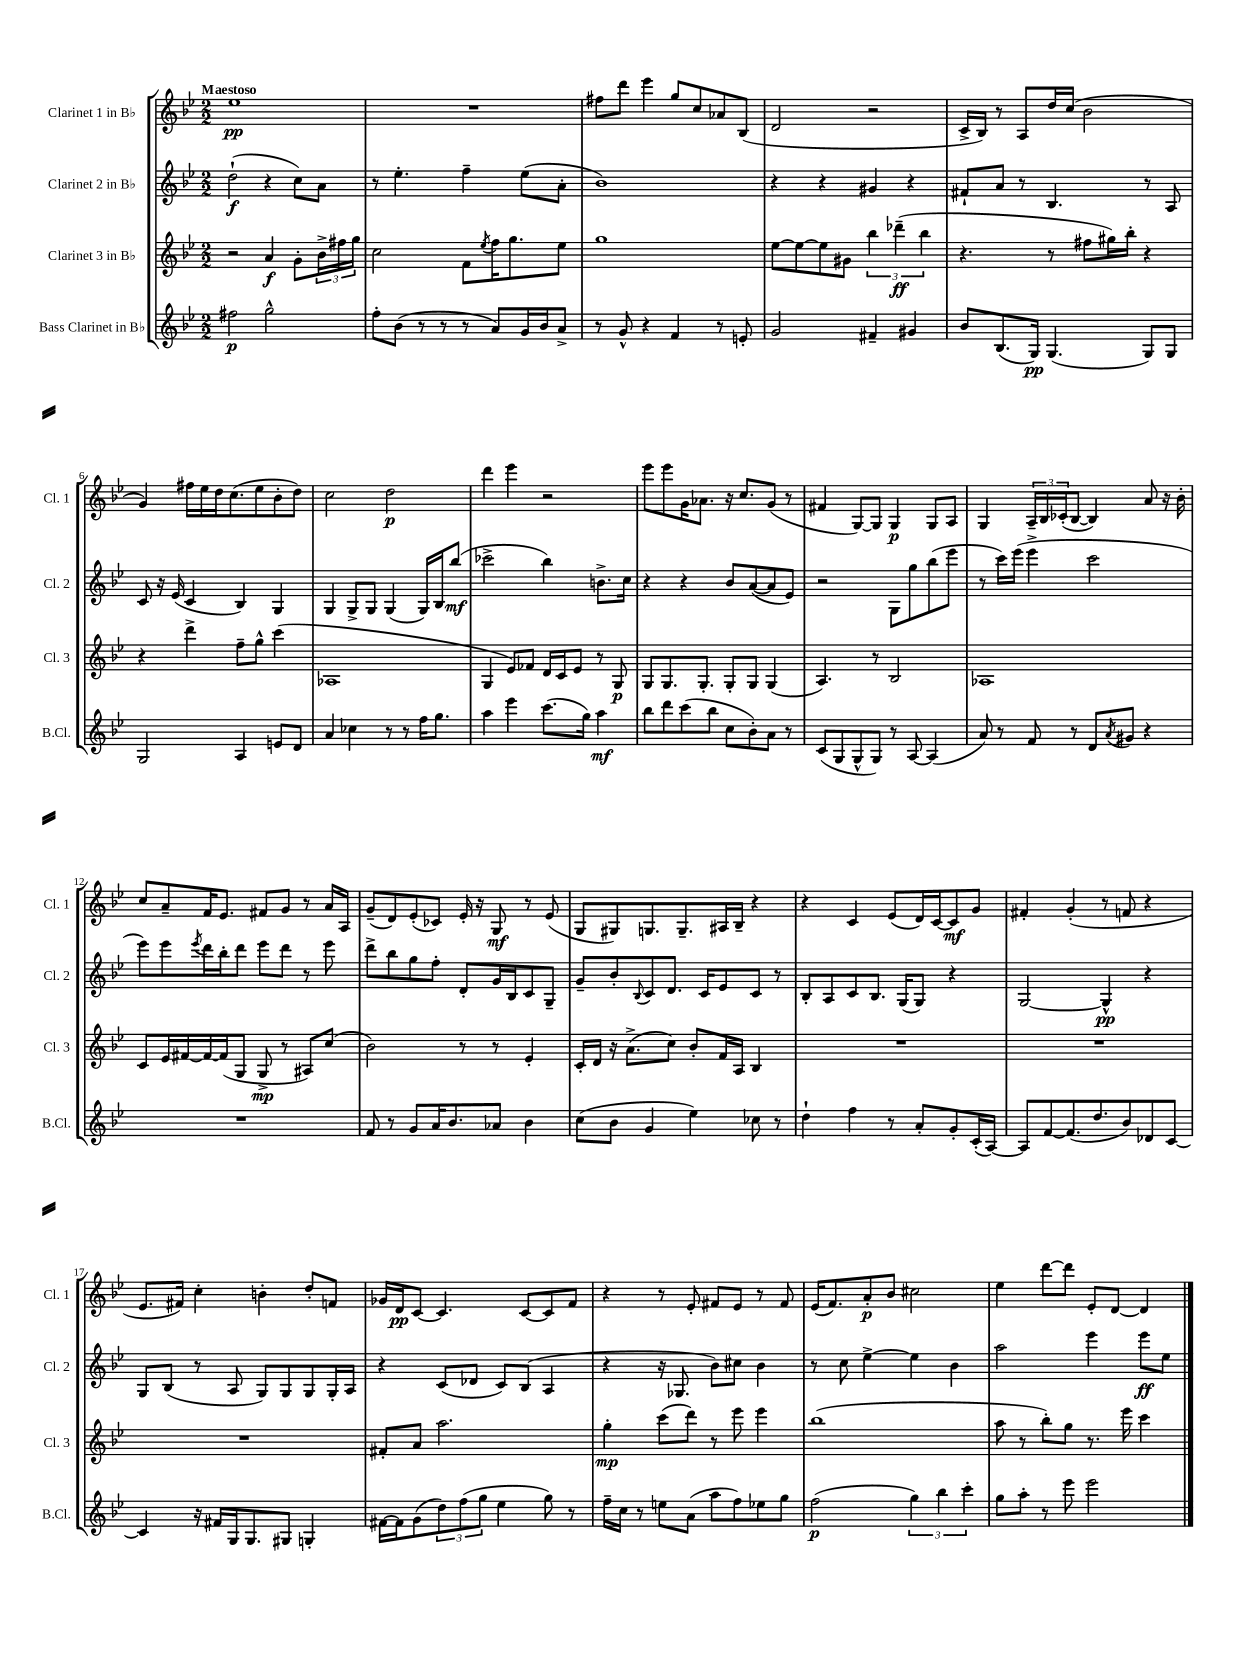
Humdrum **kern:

**kern	**kern	**kern	**kern
*staff4	*staff3	*staff2	*staff1
*clefG2	*clefG2	*clefG2	*clefG2
*k[b-e-]	*k[b-e-]	*k[b-e-]	*k[b-e-]
*M2/2	*M2/2	*M2/2	*M2/2
2ff#	2r	(2dd`	1ee-
2gg^^	4a	4r	.
.	8g'	8cc)	.
.	24b-^	8a	.
.	24ff#	.	.
.	24gg	.	.
=	=	=	=
8ff'	2cc	8r	1r
(8b-	.	4.ee-'	.
8r	.	.	.
8r	.	.	.
8r	8f	4ff~	.
.	8qee-	.	.
8a)	16ff	.	.
.	8.gg	.	.
16g	.	(8ee-	.
16b-	.	.	.
8a^	8ee-	8a'	.
=	=	=	=
8r	1gg	1b-)	8ff#
8g^^	.	.	8ddd
4r	.	.	4eee-
4f	.	.	8gg
.	.	.	8cc
8r	.	.	8a-
8e'	.	.	(8B-
=	=	=	=
2g	[8ee-	4r	2d
.	8ee-_	.	.
.	8ee-]	4r	.
.	8g#	.	.
4f#~	6bb-	4g#	2r
.	(6ddd-~	.	.
4g#	.	4r	.
.	6bb-	.	.
=	=	=	=
8b-	4.r	8f#`	16c^
.	.	.	16B-)
(8.B-	.	8a	8r
.	.	8r	8A
16G)	.	.	.
(4.G	8r	4.B-	16dd
.	.	.	(16cc
.	8ff#	.	2b-
.	16gg#)	.	.
.	16bb-'	.	.
8G)	4r	8r	.
8G	.	8A	.
=	=	=	=
2G	4r	8c	4g)
.	.	16r	.
.	.	(16e-	.
.	4ddd^	4c	16ff#
.	.	.	16ee-
.	.	.	16dd
.	.	.	(8.cc
4A	8ff~	4B-)	.
.	8gg^^	.	8ee-
8e	(4ccc	4G	8b-'
8d	.	.	8dd)
=	=	=	=
4a	1A-	4G	2cc
4cc-	.	8G^	.
.	.	8G	.
8r	.	(4G	2dd
8r	.	.	.
16ff	.	16G)	.
8.gg	.	16B-	.
.	.	(8bb-	.
=	=	=	=
4aa	4G	2ccc-^	4ddd
4eee-	8e-)	.	4eee-
.	8f-	.	.
(8.ccc	16d	4bb-)	2r
.	16c	.	.
.	8e-	.	.
16gg)	.	.	.
4aa	8r	8.b^	.
.	8G	.	.
.	.	16cc	.
=	=	=	=
8bb-	8G	4r	8eee-
8ddd	8.G	.	8eee-
(8ccc	.	4r	16g
.	8.G'	.	8.a-
8bb-	.	.	.
8cc	8G'	8b-	16r
.	.	.	8.cc
8b-')	8G	([8a	.
8a	(4G	8a]	(8g
8r	.	8e-)	8r
=	=	=	=
(8c	4.A)	2r	4f#
8G	.	.	.
8G^^	.	.	[8G)
8G)	8r	.	8G]
8r	2B-	8G	4G
[8A	.	8gg	.
(4A]	.	(8bb-	8G
.	.	8eee-	8A
=	=	=	=
8a)	1A-	8r	4G
8r	.	16ccc)	.
.	.	(16eee-	.
8f	.	4eee-^	24A~
.	.	.	24B-
.	.	.	(24c-'
8r	.	.	[8B-
8d	.	2ccc	4B-])
8qa	.	.	.
8g#	.	.	.
4r	.	.	8a
.	.	.	16r
.	.	.	16b-'
=	=	=	=
1r	8c	8eee-)	8cc
.	16e-	8eee-	8a~
.	[16f#	.	.
.	.	8qeee-	.
.	16f#_	16ddd	16f
.	(16f#]	16bb-'	8.e-
.	8G	8ddd	.
.	8G^	8eee-	8f#
.	8r	8ddd	8g
.	8A#)	8r	8r
.	(8cc	8eee-	16a
.	.	.	16A
=	=	=	=
8f	2b-)	8ddd^	(8g~
8r	.	8bb-	8d)
8g	.	8gg	(8e-'
16a	.	8ff'	8c-)
8.b-	.	.	.
.	8r	8d'	16e-'
.	.	.	16r
8a-	8r	16g	8G
.	.	16B-	.
4b-	4e-'	8c	8r
.	.	8G~	(8e-
=	=	=	=
(8cc	16c'	8g~	8G
.	16d	.	.
8b-	16r	8b-'	8G#)
.	(8.a^	.	.
.	.	8qqB-	.
4g	.	8c	8.G
.	8cc)	8.d	.
.	.	.	8.G~
4ee-)	8b-'	.	.
.	.	16c	.
.	16f	8e-	16A#
.	16A	.	16B-~
8cc-	4B-	8c	4r
8r	.	8r	.
=	=	=	=
4dd`	1r	8B-'	4r
.	.	8A	.
4ff	.	8c	4c
.	.	8.B-	.
8r	.	.	(8e-
.	.	(16G	.
8a'	.	8G)	16d)
.	.	.	[16c
8g'	.	4r	8c]
(16c'	.	.	8g
[16A)	.	.	.
=	=	=	=
8A]	1r	[2G	4f#'
[8f	.	.	.
(8.f]	.	.	(4g'
8.dd	.	.	.
.	.	4G^^]	8r
8b-)	.	.	8f
8d-	.	4r	4r
[8c	.	.	.
=	=	=	=
4c]	1r	8G	8.e-
.	.	(8B-	.
.	.	.	16f#)
16r	.	8r	4cc'
16f#	.	.	.
16G	.	8A	.
8.G	.	.	.
.	.	8G)	4b'
8G#	.	8G	.
4G'	.	8G	8dd'
.	.	16G'	8f
.	.	16A	.
=	=	=	=
[16f#	8f#'	4r	16g-
16f#]	.	.	16d
(8g	8a	.	[8c
12dd)	2.aa	(8c	4.c]
(12ff	.	.	.
.	.	8d-	.
12gg	.	.	.
4ee-	.	8c)	.
.	.	(8B-	[8c
8gg)	.	4A	8c]
8r	.	.	8f
=	=	=	=
16ff~	4gg'	4r	4r
16cc	.	.	.
8r	.	.	.
8ee	(8ccc	16r	8r
.	.	8.G-	.
(8a	8ddd)	.	8e-'
8aa	8r	8b-)	8f#
8ff)	8eee-	8cc#	8e-
8ee-	4eee-	4b-	8r
8gg	.	.	8f#
=	=	=	=
(2ff	(1bb-	8r	(16e-
.	.	.	8.f)
.	.	8cc	.
.	.	[4ee-^	8a'
.	.	.	8b-
6gg)	.	4ee-]	2cc#
6bb-	.	.	.
.	.	4b-	.
6ccc'	.	.	.
=	=	=	=
8gg	8aa	2aa	4ee-
8aa'	8r	.	.
8r	8bb-')	.	[8ddd
8eee-	8gg	.	8ddd]
2eee-	8.r	4eee-	8e-'
.	.	.	[8d
.	16eee-	.	.
.	4ccc	8eee-	4d]
.	.	8ee-	.
==	==	==	==
*-	*-	*-	*-
